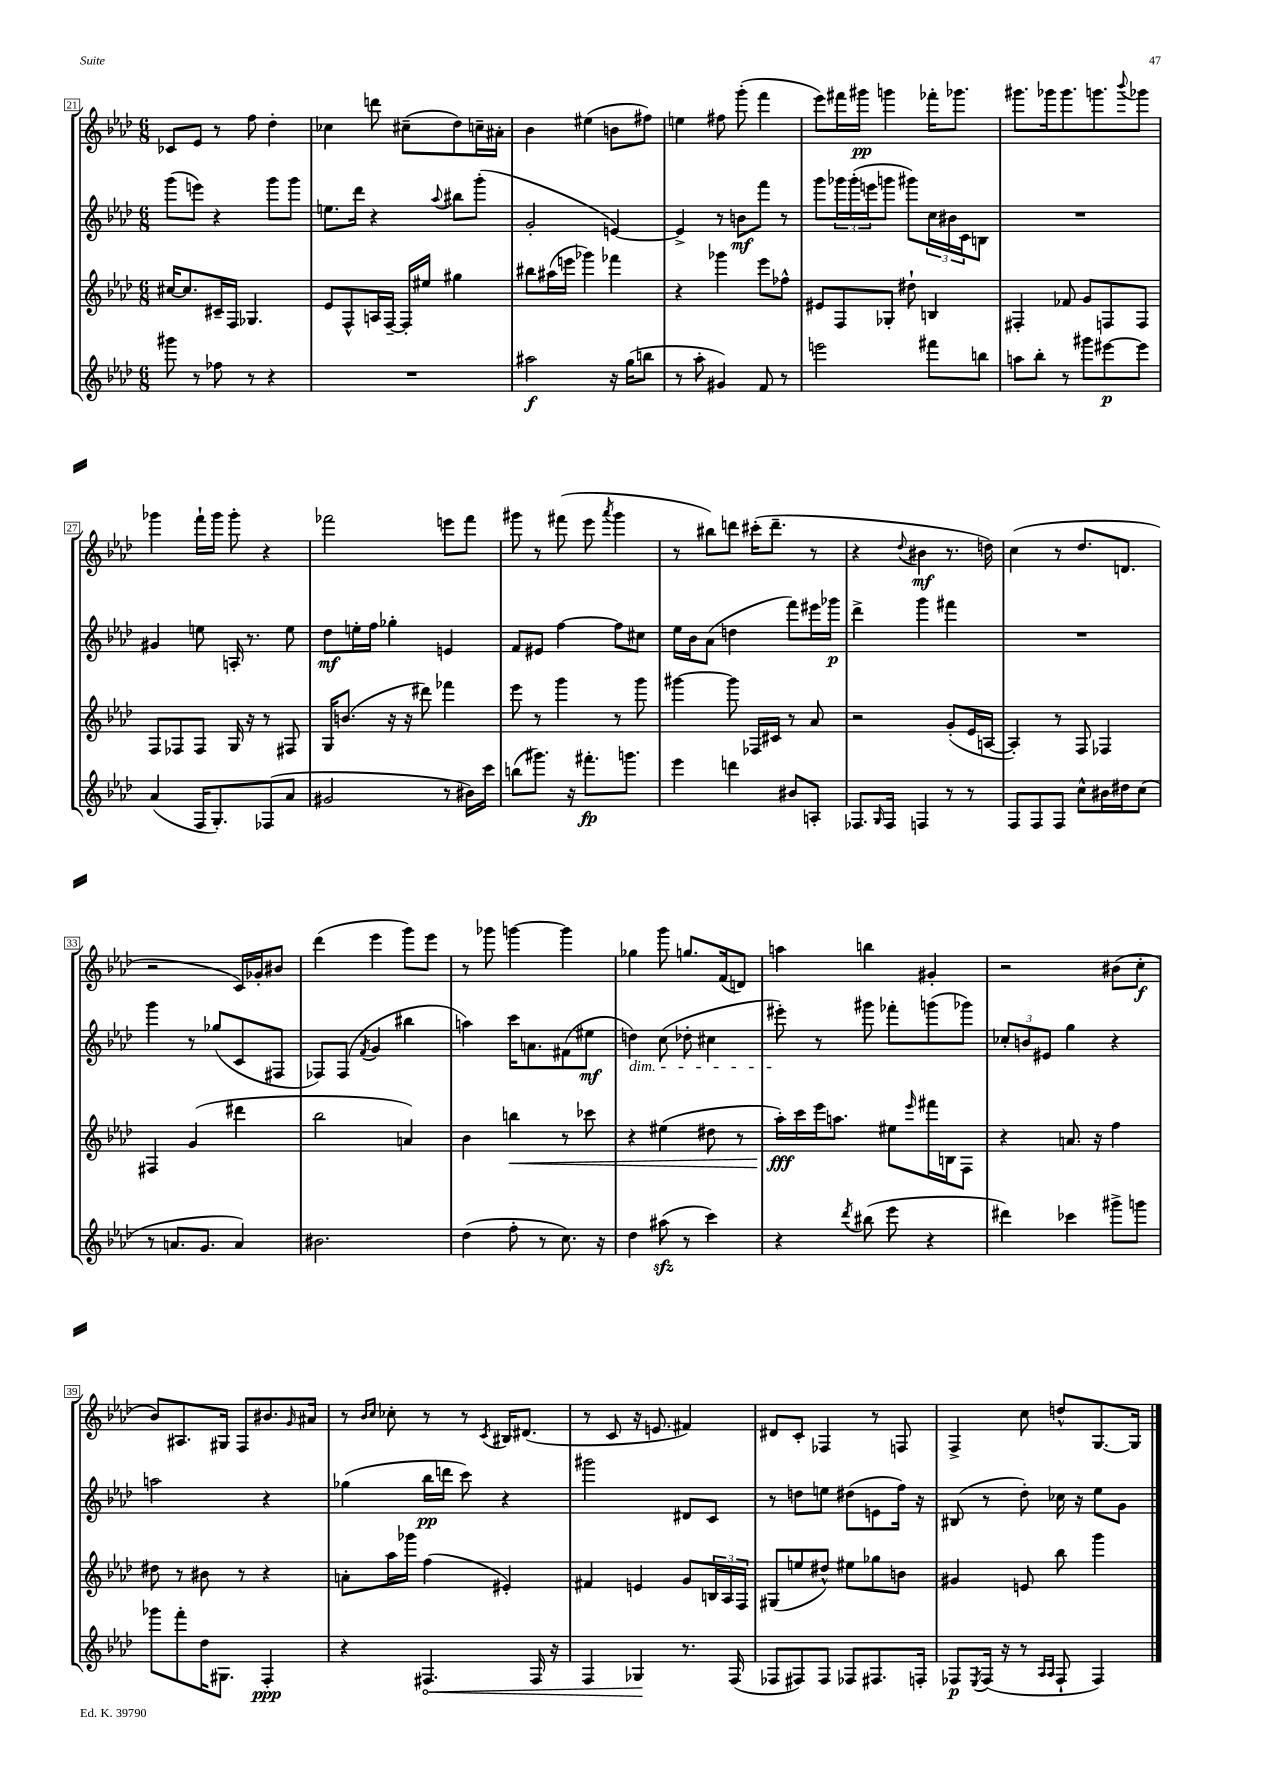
<<
\new StaffGroup <<
\new Staff = "s0" {
    \clef treble \key aes \major \numericTimeSignature \time 6/8
    ces'8 ees'8 r8 f''8 des''4-. |
    ces''4 d'''8 cis''8--( des''8) c''16-- ais'16-. |
    bes'4 eis''4( b'8 fis''8) |
    e''4 fis''8 g'''8-.( f'''4 |
    ees'''8) fis'''16 gis'''16\pp g'''4 fes'''16-. ges'''8. |
    gis'''8. ges'''16 ges'''8. g'''8. \appoggiatura { bes'''8 } ges'''8 |
    ges'''4 f'''16-! ges'''16 ges'''8-. r4 |
    fes'''2 e'''8 fes'''8 |
    gis'''8 r8 fis'''8( ees'''8 \acciaccatura { aes'''8 } gis'''4 |
    r8 bis''8) d'''8 cis'''16-.( d'''8.-- r8 |
    r4 \appoggiatura { des''8 } bis'4\mf r8. d''16) |
    c''4( r8 des''8. d'8. |
    r2 c'16) ges'16-. bis'8 |
    des'''4( ees'''4 g'''8) ees'''8 |
    r8 ges'''8 g'''4~ g'''4 |
    ges''4 g'''8 g''8. f'16( d'8) |
    a''4 b''4 gis'4-. |
    r2 bis'8( c''8-.\f |
    bes'8) ais8. gis16 f8 bis'8. \grace { g'16 } ais'16 |
    r8 \grace { bes'16 c''16 } ces''8-. r8 r8 \acciaccatura { c'8 } bis16 dis'8.( |
    r8 c'8 r16 e'8. fis'4) |
    dis'8 c'8-. fes4 r8 f8 |
    f4-> c''8 d''8-^ g8.~ g16 \bar "|." |
}
\new Staff = "s1" {
    \clef treble \key aes \major \numericTimeSignature \time 6/8
    g'''8( e'''8) r4 g'''8 g'''8 |
    e''8. des'''16 r4 \appoggiatura { aes''8 } bis''8 g'''8-.( |
    g'2-. e'4~) |
    e'4-> r8 b'8\mf f'''8 r8 |
    g'''8 \tuplet 3/2 { ges'''16 ges'''16-.( e'''16 } g'''8 gis'''8) \tuplet 3/2 { c''16 bis'16 c'16 } b8 |
    R2. |
    gis'4 e''8 a16-. r8. e''8 |
    des''8\mf e''16-. f''16 ges''4-. e'4 |
    f'8 eis'8 f''4~ f''8 cis''8 |
    ees''16 bes'16 aes'8( d''4 f'''8) eis'''16 ges'''16\p |
    des'''4-> g'''4 fis'''4 |
    R2. |
    g'''4 r8 ges''8( c'8 fis8 |
    fes8) fes8( \acciaccatura { f'8 } g'4 bis''4 |
    a''4) c'''16 a'8. fis'8( eis''8\mf |
    d''4\dim) c''8( des''8-. cis''4 |
    eis'''8-.\!) r8 gis'''8 fes'''8-. g'''8( ges'''8) |
    \tuplet 3/2 { ces''8-. b'8 eis'8 } g''4 r4 |
    a''2 r4 |
    ges''4( bes''16\pp d'''16 c'''8) r4 |
    gis'''2 dis'8 c'8 |
    r8 d''8 e''8 dis''8( e'8 f''16) r16 |
    bis8( r8 des''8-.) ces''16 r16 ees''8 g'8 \bar "|." |
}
\new Staff = "s2" {
    \clef treble \key aes \major \numericTimeSignature \time 6/8
    cis''16~ cis''8. cis'16-- f16 ges4. |
    ees'8 f8-^ a16 f16~-- f16-. eis''16 gis''4 |
    bis''8 ais''16( e'''16 ges'''4) fes'''4 |
    r4 ges'''4 ees'''8 fes''8-^ |
    eis'8 f8 ges8-. dis''8-! b4 |
    fis4-. fes'8 g'8 f8 f8 |
    f8 fes8 fes8 g16 r16 r8 fis8 |
    g16 b'8.( r16 r16 dis'''8) fes'''4 |
    ees'''8 r8 g'''4 r8 g'''8 |
    gis'''4~ gis'''8 fes16 cis'16 r8 aes'8 |
    r2 g'8-.( ees'16 a16~ |
    a4-.) r8 f8 fes4 |
    fis4 g'4( dis'''4 |
    bes''2 a'4) |
    bes'4 b''4\< r8 ces'''8 |
    r4 eis''4( dis''8 r8 |
    aes''16-.\fff\!) c'''16 ees'''16 a''8. eis''8 \grace { ees'''16 } fis'''16 b16 f8 |
    r4 a'8. r16 f''4 |
    dis''8 r8 bis'8 r8 r4 |
    a'8-. aes''16 ges'''16 f''4( eis'4-.) |
    fis'4 e'4 g'8 \tuplet 3/2 { b16 aes16 f16 } |
    gis8( e''8 dis''8-^) eis''8 ges''8 b'8 |
    gis'4 e'8 bes''8 g'''4 \bar "|." |
}
\new Staff = "s3" {
    \clef treble \key aes \major \numericTimeSignature \time 6/8
    gis'''8 r8 fes''8 r8 r4 |
    R2. |
    ais''2\f r16 g''16( b''8 |
    r8 aes''8-. gis'4) f'8 r8 |
    e'''2 fis'''8 b''8 |
    a''8 bes''8-. r8 gis'''8 eis'''8~\p eis'''8 |
    aes'4( f16 g8.-.) fes8( aes'8 |
    gis'2 r8 bis'16) c'''16 |
    b''8( gis'''8.) r16 fis'''8.-.\fp g'''8. |
    ees'''4 d'''4 bis'8 a8-. |
    fes8. \grace { g16 } fes16 f4 r8 r8 |
    f8 f8 f8 c''8-^ bis'16 dis''16 c''8( |
    r8 a'8. g'8. a'4) |
    bis'2. |
    des''4( f''8-. r8 c''8.) r16 |
    des''4 ais''8\sfz( r8 c'''4) |
    r4 \acciaccatura { des'''8 } bis''8( ees'''8 r4 |
    dis'''4) ces'''4 gis'''8-> g'''8 |
    ges'''8 f'''8-. des''16 gis8. f4-.\ppp |
    r4 \once \override Hairpin.circled-tip = ##t fis4.\< fis16 r16 |
    f4 ges4\! r8. f16( |
    fes8 fis8) fis8 fes8 fis8. f16-. |
    fes8\p \acciaccatura { ees8 } fes16( r16 r8 \grace { aes16 aes16 } fes8-! fes4) \bar "|." |
}
>>
>>
\layout { \context { \Score currentBarNumber = #21 \override BarNumber.stencil = #(make-stencil-boxer 0.1 0.3 ly:text-interface::print) } }
